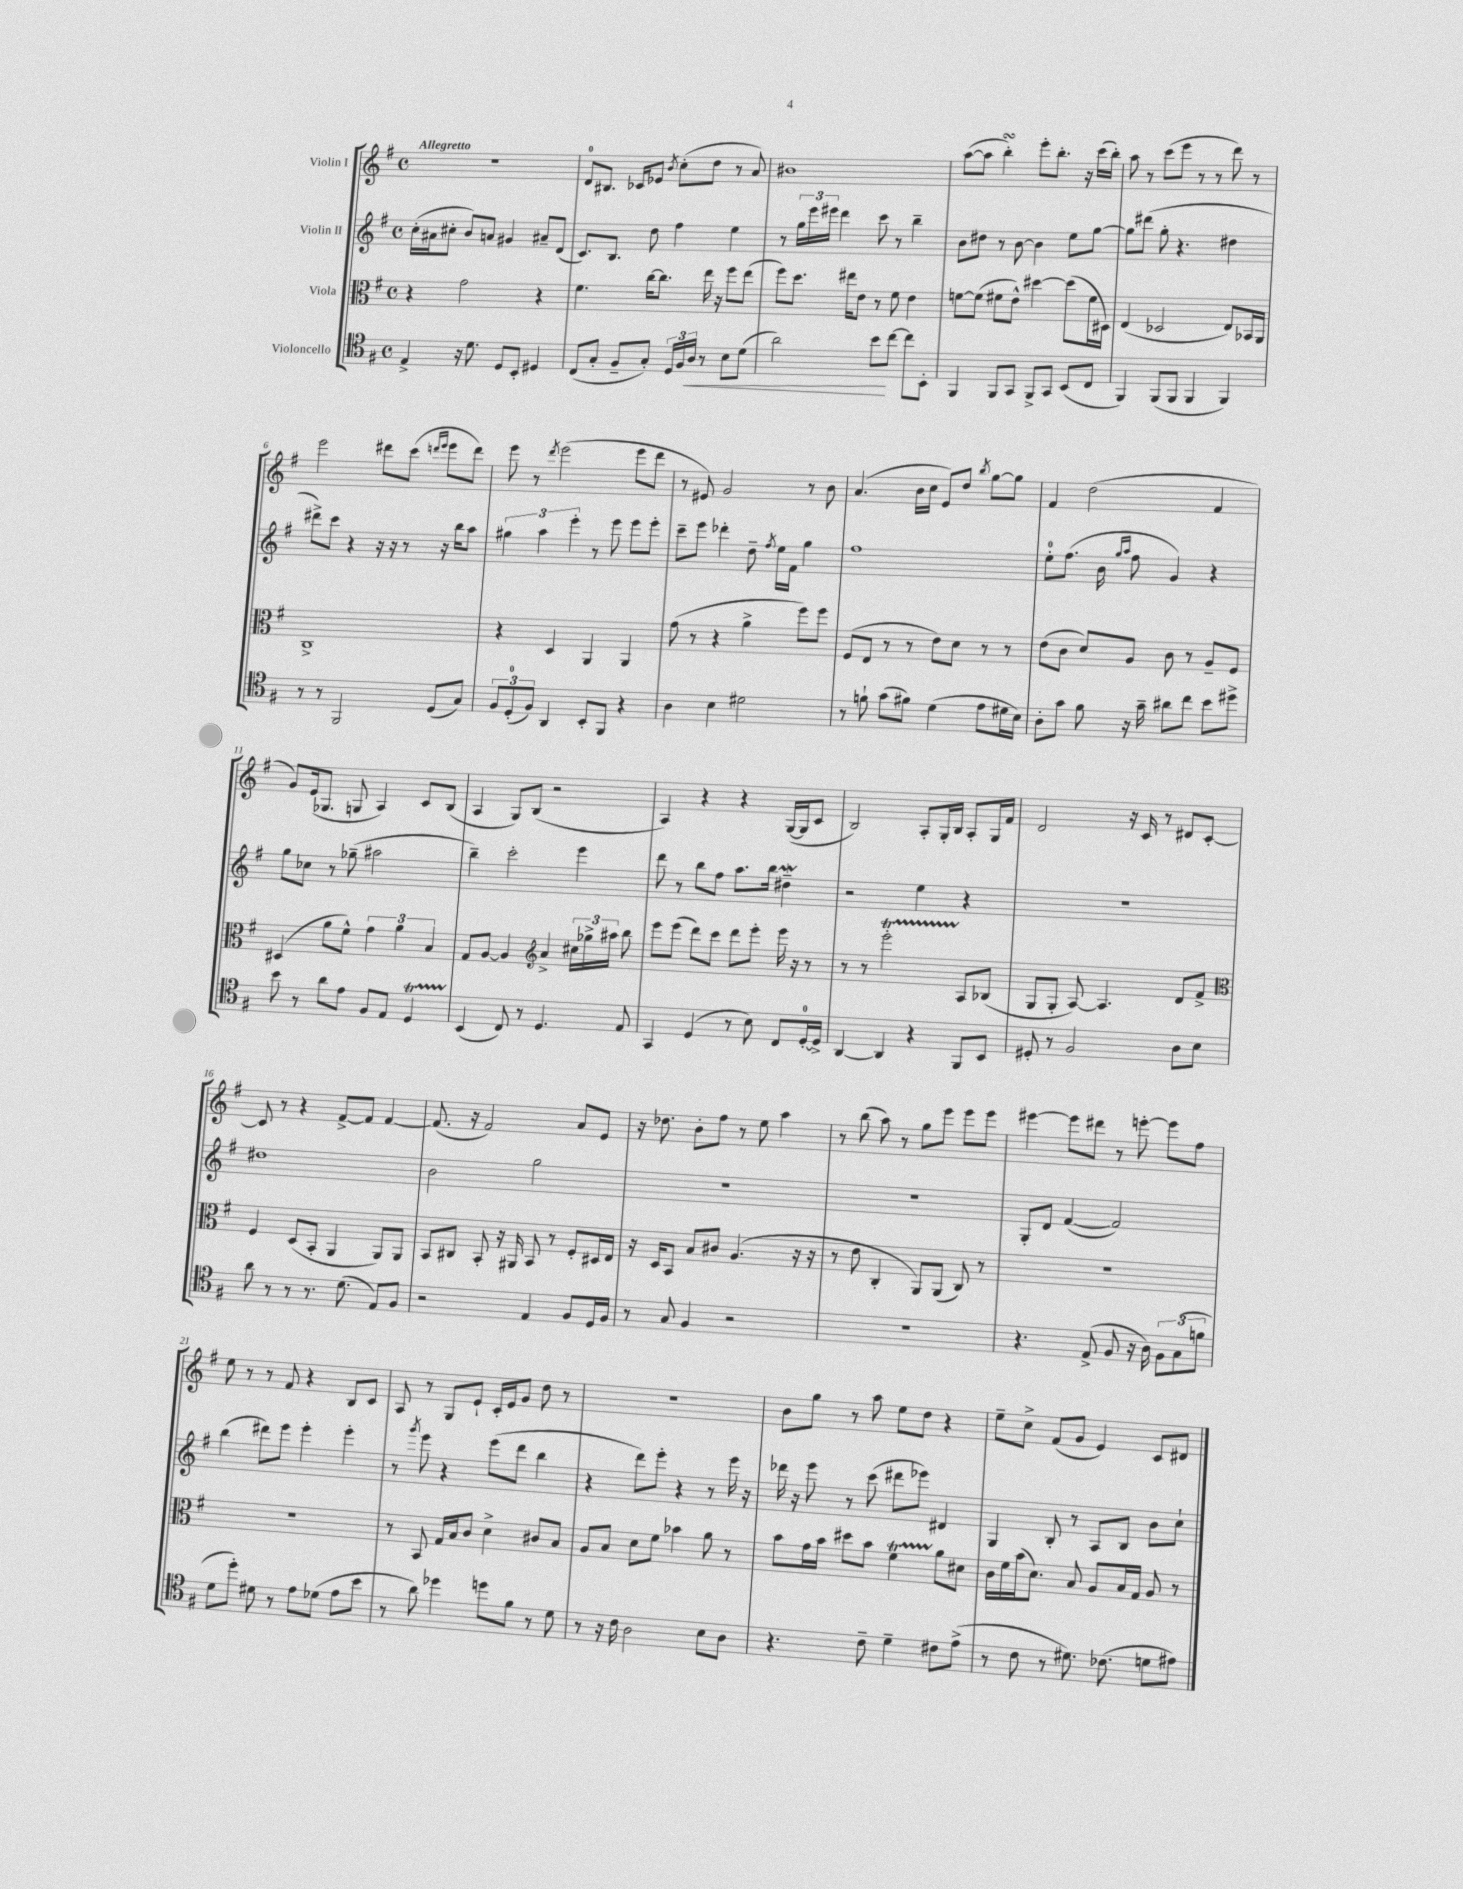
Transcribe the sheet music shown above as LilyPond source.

<<
\new StaffGroup <<
\new Staff = "s0" \with { instrumentName = "Violin I" } {
    \clef treble \key g \major \defaultTimeSignature \time 4/4 \tempo "Allegretto"
    \autoBeamOff R1 |
    d'8[-0 bis8.] ces'16[ ees'8] \acciaccatura { b'8 } c''8[-.( d''8] r8 a'8) |
    bis'1 |
    a''8[~( a''8] b''4-.\turn) e'''8[-. b''8.]-. r16 c'''16[( b''16]-.) |
    a''8 r8 c'''8[( e'''8] r8 r8 d'''8) r8 |
    e'''2 dis'''8[ c'''8]( \grace { d'''16[ e'''16] } e'''8[ d'''8]) |
    e'''8 r8 \acciaccatura { d'''8 } e'''2( e'''8[ d'''8] |
    r8 eis'8) g'2 r8 b'8 |
    a'4.( b'16[ c''16] e'8[) d''8] \acciaccatura { b''8 } g''8[~ g''8] |
    fis'4 d''2( fis'4 |
    g'8[) e'16( ges8.] g8 a4) c'8[ b8]( |
    a4 g8[) b8]( r2 |
    a4) r4 r4 g16[~( g16 c'8] |
    b2) a8[-. g16-. b16] a8[-. g16 fis'16] |
    d'2 r16 c'16 r8 dis'8[ c'8]~-. |
    c'8 r8 r4 fis'8[~-> fis'8] fis'4~ |
    fis'8.( r16 fis'2) a'8[ e'8] |
    r16 des''8. b'8[-. fis''8] r8 e''8 a''4 |
    r8 b''8( a''8) r8 g''8[ e'''8] e'''8[ e'''8] |
    eis'''4~ eis'''8[ dis'''8] r8 e'''8~-. e'''8[ fis''8] |
    e''8 r8 r8 fis'8 r4 b8[ c'8] |
    a8 r8 g8[ e'8]-! c'16[-. e'16 g'8] d''8 r8 |
    R1 |
    b'8[ g''8] r8 a''8 e''8[ d''8] r4 |
    e''8[-- c''8]-> fis'8[( g'8] e'4) c'8[ dis'8] \bar "|." |
}
\new Staff = "s1" \with { instrumentName = "Violin II" } {
    \clef treble \key g \major \defaultTimeSignature \time 4/4
    \autoBeamOff c''16[-.( ais'16 cis''8]-. b'8[) a'8] gis'4 ais'8[-- d'8]( |
    c'8.[) b8.] d''8 fis''4 e''4 |
    r8 \tuplet 3/2 { g''16[ e'''16 eis'''16] } d'''4 c'''8 r8 b''4-- |
    b'8[ dis''8] r8 b'8~ b'4 e''8[ g''8]~ |
    g''8[ dis'''8]( g''8-. r4. dis''4 |
    dis'''8[->) c'''8] r4 r16 r16 r8 r16 b''16[ a''8] |
    \tuplet 3/2 { gis''4 a''4 e'''4-. } r8 e'''8 e'''8[ e'''8]-. |
    c'''8[-- e'''8] des'''4-. d''8-- \acciaccatura { fis''8 } e''16[ fis'16] g''4 |
    fis''1 |
    e''8[-0-. fis''8.]( b'16 \grace { g''16[ a''16] } fis''8 g'4) r4 |
    g''8[ ces''8] r8 ges''8--( ais''2 |
    b''4--) c'''2-. e'''4 |
    d'''8 r8 b''8[ fis''8] a''8.[ b''16] dis''4--\mordent |
    r2 e''4 r4 |
    R1 |
    dis''1 |
    b'2 g''2 |
    R1 |
    R1 |
    g8[-. d'8] fis'4~( fis'2) |
    b''4( dis'''8[) e'''8] e'''4-. e'''4-. |
    r8 \acciaccatura { g'''8 } e'''8 r4 e'''8[( d'''8] b''4 |
    r4 d'''8[) e'''8]-. r4 r8 e'''16 r16 |
    des'''16 r16 e'''8 r8 c'''8( dis'''8[ ees'''8]) dis'4 |
    g4 b8-. r8 a8[ b8] b'8[ c''8]-! \bar "|." |
}
\new Staff = "s2" \with { instrumentName = "Viola" } {
    \clef alto \key g \major \defaultTimeSignature \time 4/4
    \autoBeamOff r4 g'2 r4 |
    fis'4. c''16[~ c''8.] e''16 r16 fis''8[ e''8]( |
    fis''8[) d''8.] eis''16[ e'8] r8 fis'8 e'4 |
    f'8[~ f'8]( fis'8[ e'8]-^) dis''4~ dis''8[( fis'16 dis16]) |
    e4( des2 e8[) bes,16 a,16] |
    c1-> |
    r4 d4 a,4 a,4 |
    g'8( r8 r4 a'4-> fis''8[) fis''8] |
    fis8[( e8] r8 r8 e'8[) d'8] r8 r8 |
    e'8[( c'8] d'8[) a8] c'8 r8 a8[-- fis8] |
    dis4( a'8[ fis'8]-^) \tuplet 3/2 { g'4 a'4 b4 } |
    g8[ a8]~ a4 \clef treble a'4-> \tuplet 3/2 { cis''16[ ges''16-> ais''16] } b''8 |
    e'''8[ e'''8]( d'''8[) c'''8] d'''8[ e'''8]-. e'''16 r16 r8 |
    r8 r8 e'''2-.\startTrillSpan a8[\stopTrillSpan bes8]( |
    g8[ g8]-. a8~) a4. d'8[ fis'8]-> |
    \clef alto fis4 d8[( b,8]-. a,4 a,8[) a,8] |
    b,8[ cis8] b,8-. r16 ais,16 b,8 r8 fis8[-. dis16 e16] |
    r16 d16[ b,8] b8[ cis'8] a4.( r16 r16 |
    r8 e'8 c4-. a,8[) a,8]( c8) r8 |
    R1 |
    R1 |
    r8 b,8 g16[ b16 c'8] d'4-> cis'8[ b8] |
    a8[ b8] d'8[ fis'8] bes'4 a'8 r8 |
    b'8[ g'16 b'16] dis''8[ b'8] fis'4\startTrillSpan a'8[\stopTrillSpan dis'8] |
    c'16[ fis'16 b'16( d'8.]) b8 a8[ b16 g16] a8 r8 \bar "|." |
}
\new Staff = "s3" \with { instrumentName = "Violoncello" } {
    \clef tenor \key g \major \defaultTimeSignature \time 4/4
    \autoBeamOff e4-> r16 d'8. d8[ b,8]-. dis4 |
    c8[( g8]-. fis8[-- g8]-.) \tuplet 3/2 { d16[ fis16 a16]\< } r8 b8[ d'8]( |
    a'2) b'8[\! c''8]~ c''8[ b,8]-. |
    fis,4 fis,8[ g,8] fis,8[-> g,8] b,8[( c8] |
    fis,4) fis,8[( fis,8] fis,4 fis,4) |
    r8 r8 fis,2 d8[( g8]) |
    \tuplet 3/2 { fis8[ d8-0-.( fis8]) } a,4 b,8[-. fis,8] r4 |
    a4 b4 dis'2 |
    r8 f'8-! g'8[( fis'8]) d'4( e'8[ dis'16 b16]) |
    a8[-. g'8] fis'8 r16 g'16-- ais'8[ c''8] b'8[ dis''8]-> |
    b'8 r8 a'8[ e'8] fis8[ e8] d4\startTrillSpan |
    b,4\stopTrillSpan( c8) r8 d4. e8 |
    g,4 d4( r8 b8) c8[ d16-0~-. d16]-> |
    a,4~ a,4 r4 fis,8[ b,8] |
    dis8-. r8 fis2 a8[ b8] |
    a'8 r8 r8 r8. d'8.( e8[) fis8] |
    r2 e4 fis8[ d16 fis16] |
    r8 g8 fis4 r2 |
    R1 |
    r4. e8->( fis8 r16 a16) \tuplet 3/2 { fis8[ g8( f'8] } |
    d'8[ d''8]-.) dis'8 r8 e'8[ des'8]( e'8[ b'8] |
    r8 a'8) des''4 d''8[ fis'8] r8 d'8 |
    r8 r16 c'16 a2 b8[ a8] |
    r4. c'8-- d'4-- cis'8[ e'8]->( |
    r8 c'8 r8 dis'8.) ces'8.( d'8[ eis'8]) \bar "|." |
}
>>
>>
